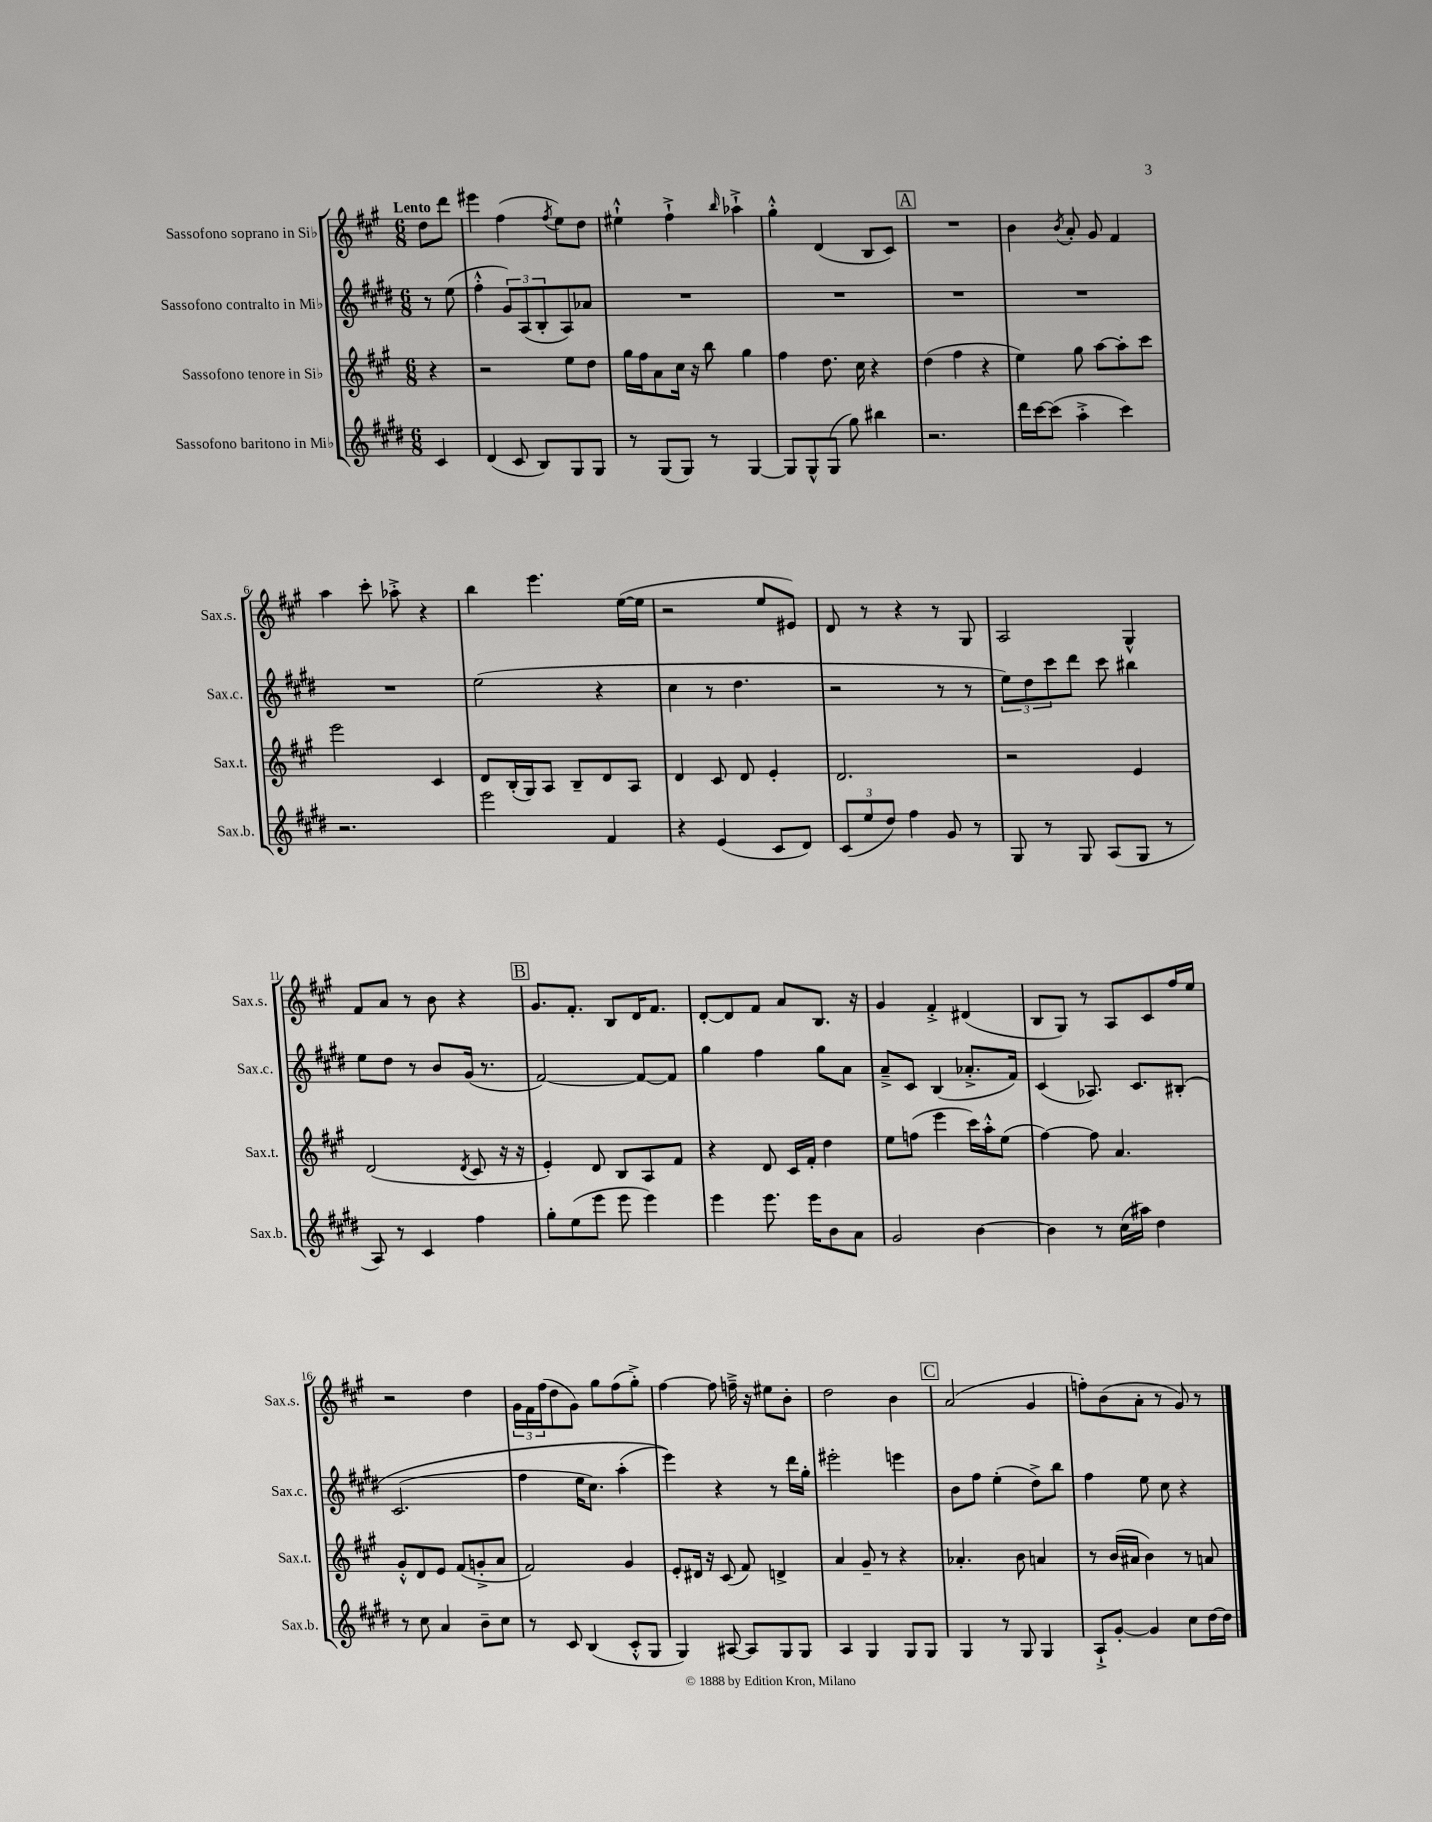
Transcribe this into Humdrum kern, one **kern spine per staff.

**kern	**kern	**kern	**kern
*staff4	*staff3	*staff2	*staff1
*clefG2	*clefG2	*clefG2	*clefG2
*k[f#c#g#d#]	*k[f#c#g#]	*k[f#c#g#d#]	*k[f#c#g#]
*M6/8	*M6/8	*M6/8	*M6/8
4c#/	4r	8r	8dd\L
.	.	(8ee\	8ddd\J
=	=	=	=
(4d#/	2r	4ff#'^^\	4eee#\
8c#/	.	12g#/L)	(4ff#\
.	.	(12A/	.
8B/L)	.	.	.
.	.	12B'/	.
.	.	.	8qff#/
8G#/	8ee\L	8A/)	8ee\L)
8G#/J	8dd\J	8a-/J	8dd\J
=	=	=	=
8r	16gg#\LL	2.r	4ee#`^^\
.	16ff#\J	.	.
(8G#/L	8a\	.	.
8G#/J)	16cc#\Jk	.	4ff#`^\
.	16r	.	.
8r	8bb\	.	.
.	.	.	16qqbb/
[4G#/	4gg#\	.	4aa-`^\
=	=	=	=
8G#/]L	4ff#\	2.r	4gg#'^^\
8G#^^/	.	.	.
(8G#/J	8.dd\	.	(4d/
8gg#\)	.	.	.
.	16cc#\	.	.
4bb#\	4r	.	8B/L
.	.	.	8c#/J)
=	=	=	=
2.r	(4dd\	2.r	2.r
.	4ff#\	.	.
.	4r	.	.
=	=	=	=
16ddd#\LL	4ee\)	2.r	4b\
[16ccc#\J	.	.	.
(8ccc#\]J	.	.	.
.	.	.	8qb/
4aa'^\	8gg#\	.	8a'/
.	[8aa\L	.	8g#/
4ccc#\)	8aa'\]	.	4f#/
.	8ccc#\J	.	.
=	=	=	=
2.r	2eee\	2.r	4aa\
.	.	.	8ccc#'\
.	.	.	8aa-'^\
.	4c#/	.	4r
=	=	=	=
2eee\	8d/L	(2ee\	4bb\
.	(16B'/L	.	.
.	16G#/J)	.	.
.	8A/J	.	4.eee\
.	8B~/L	.	.
4f#/	8d/	4r	.
.	8A/J	.	([16ee\LL
.	.	.	16ee\]JJ
=	=	=	=
4r	4d/	4cc#\	2r
(4e/	8c#/	8r	.
.	8d/	4.dd#\	.
8c#/L	4e'/	.	8ee/L
8d#/J)	.	.	8e#/J)
=	=	=	=
(12c#/L	2.d/	2r	8d/
12ee/	.	.	.
.	.	.	8r
12dd#/J)	.	.	.
4ff#\	.	.	4r
8g#/	.	8r	8r
8r	.	8r	8G#/
=	=	=	=
8G#/	2r	12ee\L)	2A/
.	.	12dd#\	.
8r	.	.	.
.	.	12ccc#\	.
8G#/	.	8ddd#\J	.
(8A/L	.	8ccc#\	.
8G#/J	4e/	4bb#\	4G#^^/
8r	.	.	.
=	=	=	=
8A/)	(2d/	8ee\L	8f#/L
8r	.	8dd#\J	8a/J
4c#/	.	8r	8r
.	.	8b/L	8b\
.	8qd/	.	.
4ff#\	8c#/	(16g#/Jk	4r
.	.	8.r	.
.	16r	.	.
.	16r	.	.
=	=	=	=
8gg#'\L	4e'/)	[2f#/)	8.g#/L
(8ee\	.	.	.
.	.	.	8.f#'/J
8eee\J	8d/	.	.
8eee\	8B/L	.	8B/L
4eee\)	8A/	8f#/_L	16d/K
.	.	.	8.f#/J
.	8f#/J	8f#/]J	.
=	=	=	=
4eee\	4r	4gg#\	[8d'/L
.	.	.	8d/]
8.eee\	8d/	4ff#\	8f#/J
.	16c#/LL	.	8a/L
16eee\LK	16f#'/JJ	.	.
8b\	4dd\	8gg#\L	8.B/J
8a\J	.	8a\J	.
.	.	.	16r
=	=	=	=
2g#/	8ee\L	8a~^/L	4g#/
.	(8ff\J	8c#/J	.
.	4eee\	(4B/	4f#'^/
[4b\	16ccc#\LL)	8.a-'^/L	(4d#/
.	16aa'^^\J	.	.
.	(8ee\J	.	.
.	.	16f#/Jk)	.
=	=	=	=
4b\]	[4ff#\)	(4c#/	8B/L
.	.	.	8G#/J)
8r	8ff#\]	8.A-/)	8r
(16cc#\LL	4.a/	.	8A/L
16aa#\JJ)	.	8.c#/L	.
4dd#\	.	.	8c#/
.	.	&(8B#'/J	16ff#/L
.	.	.	16ee/JJ
=	=	=	=
8r	8g#'^^/L	(2.c#/	2r
8cc#\	8d/	.	.
4a/	8e/J	.	.
.	(8f#/L	.	.
8b~\L	8g'^/	.	4dd\
8cc#\J	8a/J	.	.
=	=	=	=
8r	2f#/)	4ff#\	24g#\LL
.	.	.	24f#\
.	.	.	(24ff#\J
8c#/	.	.	8dd\
(4B/	.	16ee\LK	8g#\J)
.	.	8.cc#\J)	.
.	.	.	8gg#\L
8c#'^^/L	4g#/	(4aa'\	(8ff#\
8G#/J	.	.	8gg#'^\J)
=	=	=	=
4G#/)	8e'/L	4eee\)&)	[4ff#\
.	16d#/Jk	.	.
.	16r	.	.
[8A#/	(8c#/	4r	8ff#\]
8A#/]L	8f#/)	.	16ff~^\
.	.	.	16r
8G#/	4d^/	8r	8ee#\L
8G#/J	.	16ddd#\LL	8b'\J
.	.	16gg#'\JJ	.
=	=	=	=
4A/	4a/	2eee#'\	2dd\
4G#/	8g#~/	.	.
.	8r	.	.
8G#/L	4r	4eee\	4b\
8G#/J	.	.	.
=	=	=	=
4G#/	4.a-'/	8b\L	(2a/
.	.	8ff#\J	.
8r	.	(4ee'\	.
8G#/	8b\	.	.
4G#/	4a/	8dd#^\L)	4g#/
.	.	8bb\J	.
=	=	=	=
8A`^/L	8r	4ff#\	8ff'\L)
[8g#'/J	(16b/LL	.	(8b\
.	16a#/JJ	.	.
4g#/]	4b\)	8ee\	8a'\J
.	.	8cc#\	8r
8cc#\L	8r	4r	8g#/)
[16dd#\L	8a/	.	8r
16dd#\]JJ	.	.	.
==	==	==	==
*-	*-	*-	*-
